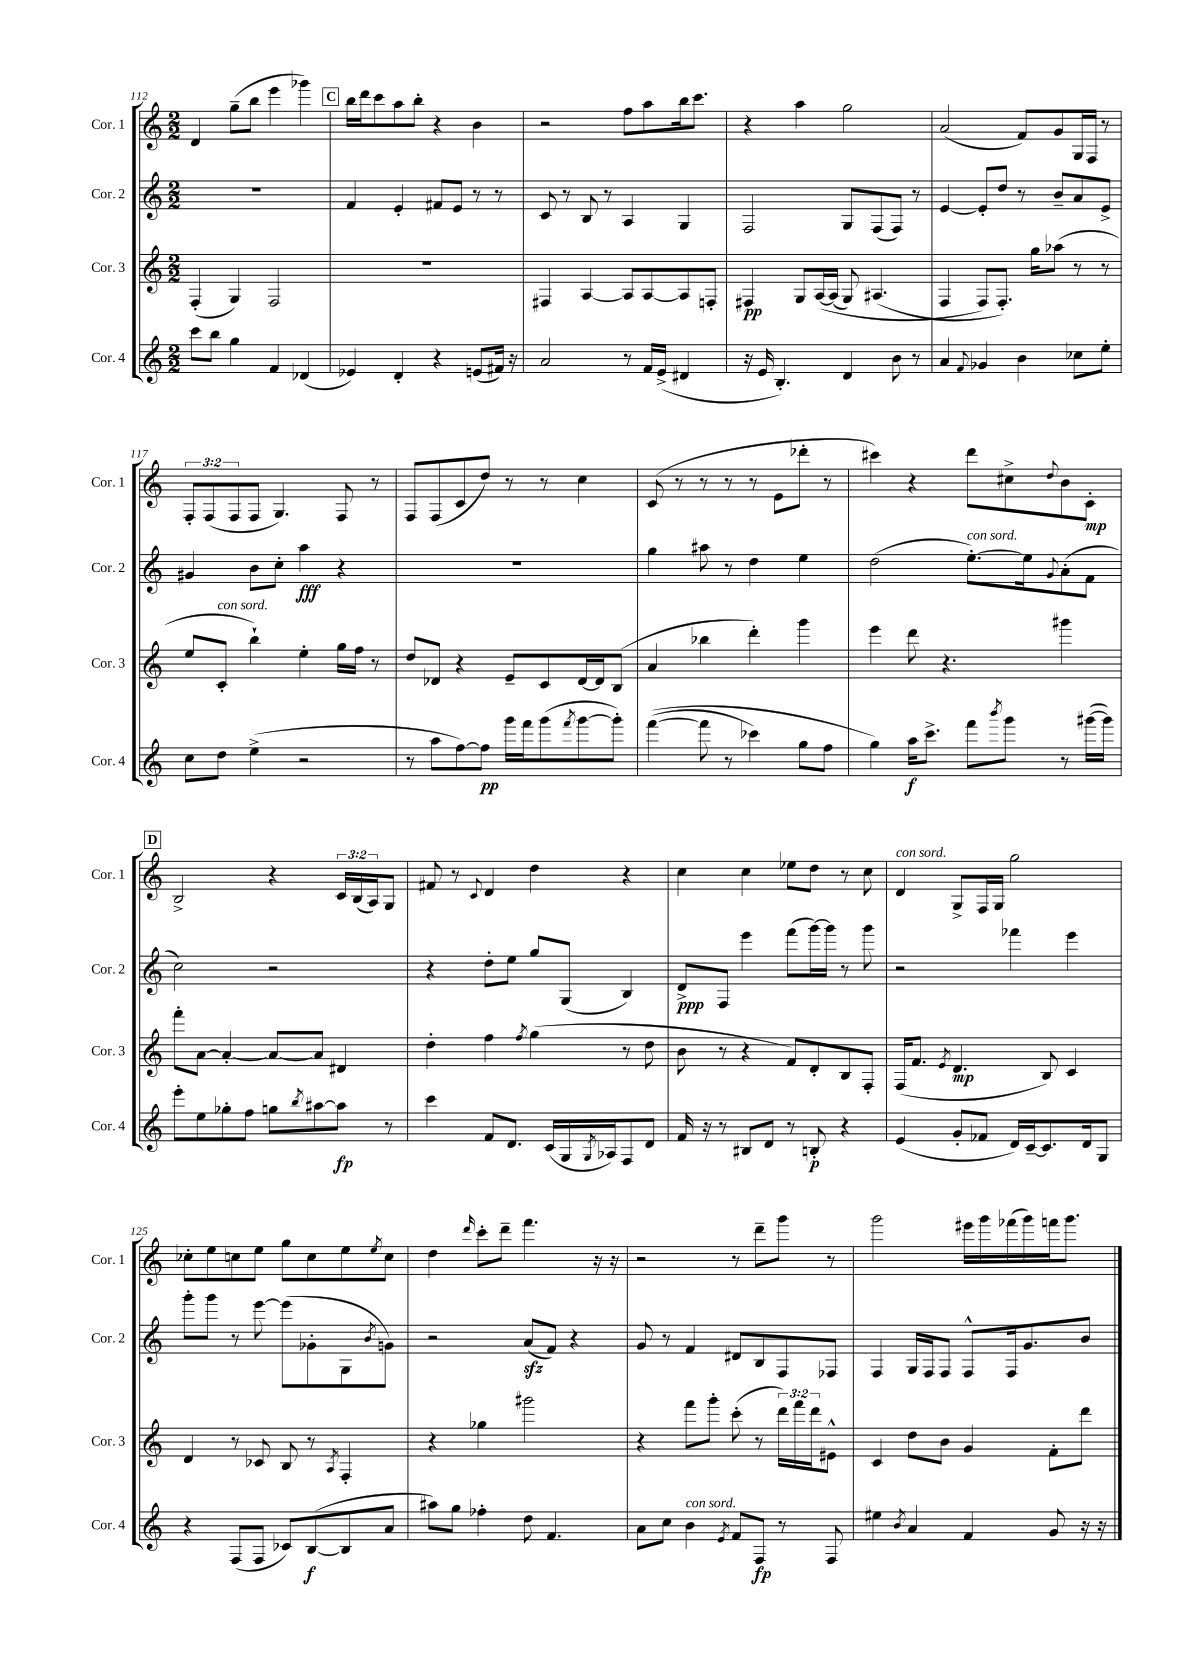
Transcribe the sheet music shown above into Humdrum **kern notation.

**kern	**dynam	**kern	**dynam	**kern	**dynam	**kern	**dynam
*part4	*part4	*part3	*part3	*part2	*part2	*part1	*part1
*staff4	*staff4	*staff3	*staff3	*staff2	*staff2	*staff1	*staff1
*I"Cor. 4	*	*I"Cor. 3	*	*I"Cor. 2	*	*I"Cor. 1	*
*I'Cor. 4	*	*I'Cor. 3	*	*I'Cor. 2	*	*I'Cor. 1	*
*clefG2	*	*clefG2	*	*clefG2	*	*clefG2	*
*k[]	*	*k[]	*	*k[]	*	*k[]	*
*M2/2	*	*M2/2	*	*M2/2	*	*M2/2	*
=112	=112	=112	=112	=112	=112	=112	=112
8ccc\L	.	(4F'/	.	1r	.	4d/	.
8bb\J	.	.	.	.	.	.	.
4gg\	.	4G/)	.	.	.	(8gg~\L	.
.	.	.	.	.	.	8bb\J	.
4f/	.	2F/	.	.	.	4eee\	.
(4d-X/	.	.	.	.	.	4ggg-X\)	.
!!LO:REH:place=s1:t=C
=113	=113	=113	=113	=113	=113	=113	=113
4e-X/)	.	1r	.	4f/	.	16bb\LL	.
.	.	.	.	.	.	16ddd\J	.
.	.	.	.	.	.	8ccc\	.
4d'/	.	.	.	4e'/	.	8aa\	.
.	.	.	.	.	.	8bb'\J	.
4r	.	.	.	8f#X/L	.	4r	.
.	.	.	.	8e/J	.	.	.
(8en/L	.	.	.	8r	.	4b\	.
16f#X/Jk)	.	.	.	8r	.	.	.
16r	.	.	.	.	.	.	.
=114	=114	=114	=114	=114	=114	=114	=114
2a/	.	4F#X/	.	8c/	.	2r	.
.	.	.	.	8r	.	.	.
.	.	[4A/	.	8B/	.	.	.
.	.	.	.	8r	.	.	.
8r	.	8A/L]	.	4A/	.	8ff\L	.
16f/LL	.	[8A/	.	.	.	8aa\	.
(16e^/JJ	.	.	.	.	.	.	.
4d#X/	.	8A/]	.	4G/	.	16bb\k	.
.	.	.	.	.	.	8.ccc\J	.
.	.	8Fn'/J	.	.	.	.	.
=115	=115	=115	=115	=115	=115	=115	=115
16r	.	4F#X/	pp	2F/	.	4r	.
16e/	.	.	.	.	.	.	.
4.B'/)	.	.	.	.	.	.	.
.	.	8G/L	.	.	.	4aa\	.
.	.	([16A/L	.	.	.	.	.
.	.	(16A/JJ]	.	.	.	.	.
4d/	.	8G/)	.	8G/L	.	2gg\	.
.	.	(4.A#X/	.	(8F/	.	.	.
8b\	.	.	.	8F/J)	.	.	.
8r	.	.	.	8r	.	.	.
=116	=116	=116	=116	=116	=116	=116	=116
4a/	.	4F/	.	[4e/	.	(2a/	.
8qqf/	.	.	.	.	.	.	.
4g-X/	.	8F/L)	.	8e'/L]	.	.	.
.	.	8.F'/J)	.	8dd/J	.	.	.
4b\	.	.	.	8r	.	8f/L)	.
.	.	16gg\KL	.	.	.	.	.
.	.	(8aa-X\J	.	8b~/L	.	8g/	.
8cc-X\L	.	8r	.	8a/	.	16G/L	.
.	.	.	.	.	.	16F/JJ	.
8ee'\J	.	8r	.	8e^/J	.	8r	.
!!LO:LB:g=z
=117	=117	=117	=117	=117	=117	=117	=117
8cc\L	.	8ee/L	.	4g#X/	.	12F'/L	.
.	.	.	.	.	.	(12F/	.
!	!	!LO:TX:a:i:t=con sord.	!	!	!	!	!
8dd\J	.	8c'/J	.	.	.	.	.
.	.	.	.	.	.	12F/	.
(4ee^\	.	4bb`\)	.	8b\L	.	8F/J	.
.	.	.	.	8cc'\J	.	4.G/)	.
2r	.	4ee'\	.	4aa\	fff	.	.
.	.	16gg\LL	.	4r	.	8F/	.
.	.	16ff\JJ	.	.	.	.	.
.	.	8r	.	.	.	8r	.
=118	=118	=118	=118	=118	=118	=118	=118
8r	.	8dd/L	.	1r	.	8F/L	.
8aa\L	.	8d-X/J	.	.	.	(8F/	.
[8ff\)	.	4r	.	.	.	8c/	.
8ff\J]	pp	.	.	.	.	8dd/J)	.
16ggg\LL	.	8e~/L	.	.	.	8r	.
16fff\J	.	.	.	.	.	.	.
(8ggg\	.	8c/	.	.	.	8r	.
8qfff/	.	.	.	.	.	.	.
[8ggg\	.	[16d-/L	.	.	.	4cc\	.
.	.	16d-/J]	.	.	.	.	.
8ggg'\J])	.	(8B/J	.	.	.	.	.
=119	=119	=119	=119	=119	=119	=119	=119
(([4fff\	.	4a/	.	4gg\	.	(8c/	.
.	.	.	.	.	.	8r	.
8fff\]	.	4bb-X\	.	8aa#X\	.	8r	.
8r	.	.	.	8r	.	8r	.
4ccc-X\)	.	4ddd'\)	.	4dd\	.	8r	.
.	.	.	.	.	.	8e\L	.
8gg\L	.	4ggg\	.	4ee\	.	8ddd-X'\J	.
8ff\J	.	.	.	.	.	8r	.
=120	=120	=120	=120	=120	=120	=120	=120
4gg\)	.	4eee\	.	(2dd\	.	4ccc#X\)	.
16aa\KL	f	8ddd\	.	.	.	4r	.
8.ccc^\J	.	.	.	.	.	.	.
.	.	4.r	.	.	.	.	.
!	!	!	!	!LO:TX:a:i:t=con sord.	!	!	!
8fff\L	.	.	.	[8.ee'\L)	.	8ddd\L	.
8qbbb/	.	.	.	.	.	.	.
8ggg\J	.	.	.	.	.	8cc#X^\	.
.	.	.	.	16ee\k]	.	.	.
.	.	.	.	8qqg/	.	8qqdd/	.
8r	.	4ggg#X\	.	(8a'\	.	8b\	.
([16ggg#X\LL	.	.	.	8f\J	.	8c'\J	mp
16ggg#\JJ])	.	.	.	.	.	.	.
!!LO:LB:g=z
!!LO:REH:place=s1:t=D
=121	=121	=121	=121	=121	=121	=121	=121
8eee'\L	.	8fff'\L	.	2cc\)	.	2B^/	.
8ee\	.	[8a\J	.	.	.	.	.
8gg-X'\	.	4a'/_	.	.	.	.	.
8ff\J	.	.	.	.	.	.	.
8ggn\L	.	8a/L_	.	2r	.	4r	.
8qbb/	.	.	.	.	.	.	.
[8aa#X\	.	8a/J]	.	.	.	.	.
8aa#\J]	fp	4d#X/	.	.	.	24c/LL	.
.	.	.	.	.	.	(24B/	.
.	.	.	.	.	.	24A/J)	.
8r	.	.	.	.	.	8G/J	.
=122	=122	=122	=122	=122	=122	=122	=122
4ccc\	.	4dd'\	.	4r	.	8f#X/	.
.	.	.	.	.	.	8r	.
.	.	.	.	.	.	8qqc/	.
8f/L	.	4ff\	.	8dd'\L	.	4d/	.
8.d/J	.	.	.	8ee\J	.	.	.
.	.	8qff/	.	.	.	.	.
.	.	(4gg\	.	8gg/L	.	4dd\	.
(16c/LL	.	.	.	.	.	.	.
16G/	.	.	.	(8G/J	.	.	.
8qG/	.	.	.	.	.	.	.
16A-X/J)	.	.	.	.	.	.	.
8F/	.	8r	.	4B/)	.	4r	.
8d/J	.	8dd\	.	.	.	.	.
=123	=123	=123	=123	=123	=123	=123	=123
16f/	.	8b\	.	8d^/L	ppp	4cc\	.
16r	.	.	.	.	.	.	.
8r	.	8r	.	8F/J	.	.	.
8B#X/L	.	4r	.	4eee\	.	4cc\	.
8d/J	.	.	.	.	.	.	.
8r	.	8f/L)	.	(8fff\L	.	8ee-X\L	.
8Bn'/	p	8d'/	.	[16ggg\L)	.	8dd\J	.
.	.	.	.	16ggg\JJ]	.	.	.
4r	.	8B/	.	8r	.	8r	.
.	.	8F'/J	.	8ggg\	.	8cc\	.
=124	=124	=124	=124	=124	=124	=124	=124
!	!	!	!	!	!	!LO:TX:a:i:t=con sord.	!
(4e/	.	(16F/KL	.	2r	.	4d/	.
.	.	8.f/J	.	.	.	.	.
.	.	8qe/	.	.	.	.	.
8g'/L	.	4.d/	mp	.	.	8G^/L	.
8f-X/J	.	.	.	.	.	16F/L	.
.	.	.	.	.	.	16G/JJ	.
16d/LL)	.	.	.	4fff-X\	.	2gg\	.
[16c~/J	.	.	.	.	.	.	.
8.c/]	.	8B/)	.	.	.	.	.
.	.	4c/	.	4eee\	.	.	.
16d/k	.	.	.	.	.	.	.
8G/J	.	.	.	.	.	.	.
!!LO:LB:g=z
=125	=125	=125	=125	=125	=125	=125	=125
4r	.	4d/	.	8ggg'\L	.	8cc-X'\L	.
.	.	.	.	8ggg\J	.	8ee\	.
(8F/L	.	8r	.	8r	.	8ccn\	.
8F/J	.	8c-X/	.	[8eee\	.	8ee\J	.
8c-X/L)	.	8B/	.	(8eee\L]	.	8gg\L	.
([8B/	f	8r	.	8g-X'\	.	8cc\	.
.	.	8qA/	.	.	.	.	.
8B/]	.	4F'/	.	8G\	.	8ee\	.
.	.	.	.	8qb/	.	8qee/	.
8a/J	.	.	.	8gn\J)	.	8cc\J	.
=126	=126	=126	=126	=126	=126	=126	=126
8aa#X\L)	.	4r	.	2r	.	4dd\	.
8gg\J	.	.	.	.	.	.	.
.	.	.	.	.	.	16qqddd/	.
4ff-X'\	.	4gg-X\	.	.	.	8ccc'\L	.
.	.	.	.	.	.	8ddd~\J	.
8dd\	.	2ggg#X\	.	(8azz/L	.	4.fff\	.
4.f/	.	.	.	8f/J)	.	.	.
.	.	.	.	4r	.	.	.
.	.	.	.	.	.	16r	.
.	.	.	.	.	.	16r	.
=127	=127	=127	=127	=127	=127	=127	=127
8a\L	.	4r	.	8g/	.	2r	.
8cc\J	.	.	.	8r	.	.	.
!LO:TX:a:i:t=con sord.	!	!	!	!	!	!	!
4b\	.	8fff\L	.	4f/	.	.	.
.	.	8ggg'\J	.	.	.	.	.
8qe/	.	.	.	.	.	.	.
8f/L	.	(8ccc'\	.	8d#X/L	.	8r	.
8F/J	fp	8r	.	8B/	.	8ddd~\L	.
8r	.	24ddd\LL)	.	8F/	.	8ggg\J	.
.	.	24fff\	.	.	.	.	.
.	.	24ddd\J	.	.	.	.	.
8F/	.	8e#X^^\J	.	8F-X/J	.	8r	.
=128	=128	=128	=128	=128	=128	=128	=128
4ee#X\	.	4c/	.	4F/	.	2ggg\	.
8qb/	.	.	.	.	.	.	.
4a/	.	8dd\L	.	16G/LL	.	.	.
.	.	.	.	16F/J	.	.	.
.	.	8b\J	.	8F/J	.	.	.
4f/	.	4g/	.	8F^^/L	.	16eee#X\LL	.
.	.	.	.	.	.	16ggg\	.
.	.	.	.	16F/k	.	(16fff-X\	.
.	.	.	.	8.g/	.	16ggg\)	.
8g/	.	8f'\L	.	.	.	16fffn\J	.
.	.	.	.	.	.	8.ggg\J	.
16r	.	8ddd\J	.	8b/J	.	.	.
16r	.	.	.	.	.	.	.
==	==	==	==	==	==	==	==
*-	*-	*-	*-	*-	*-	*-	*-
